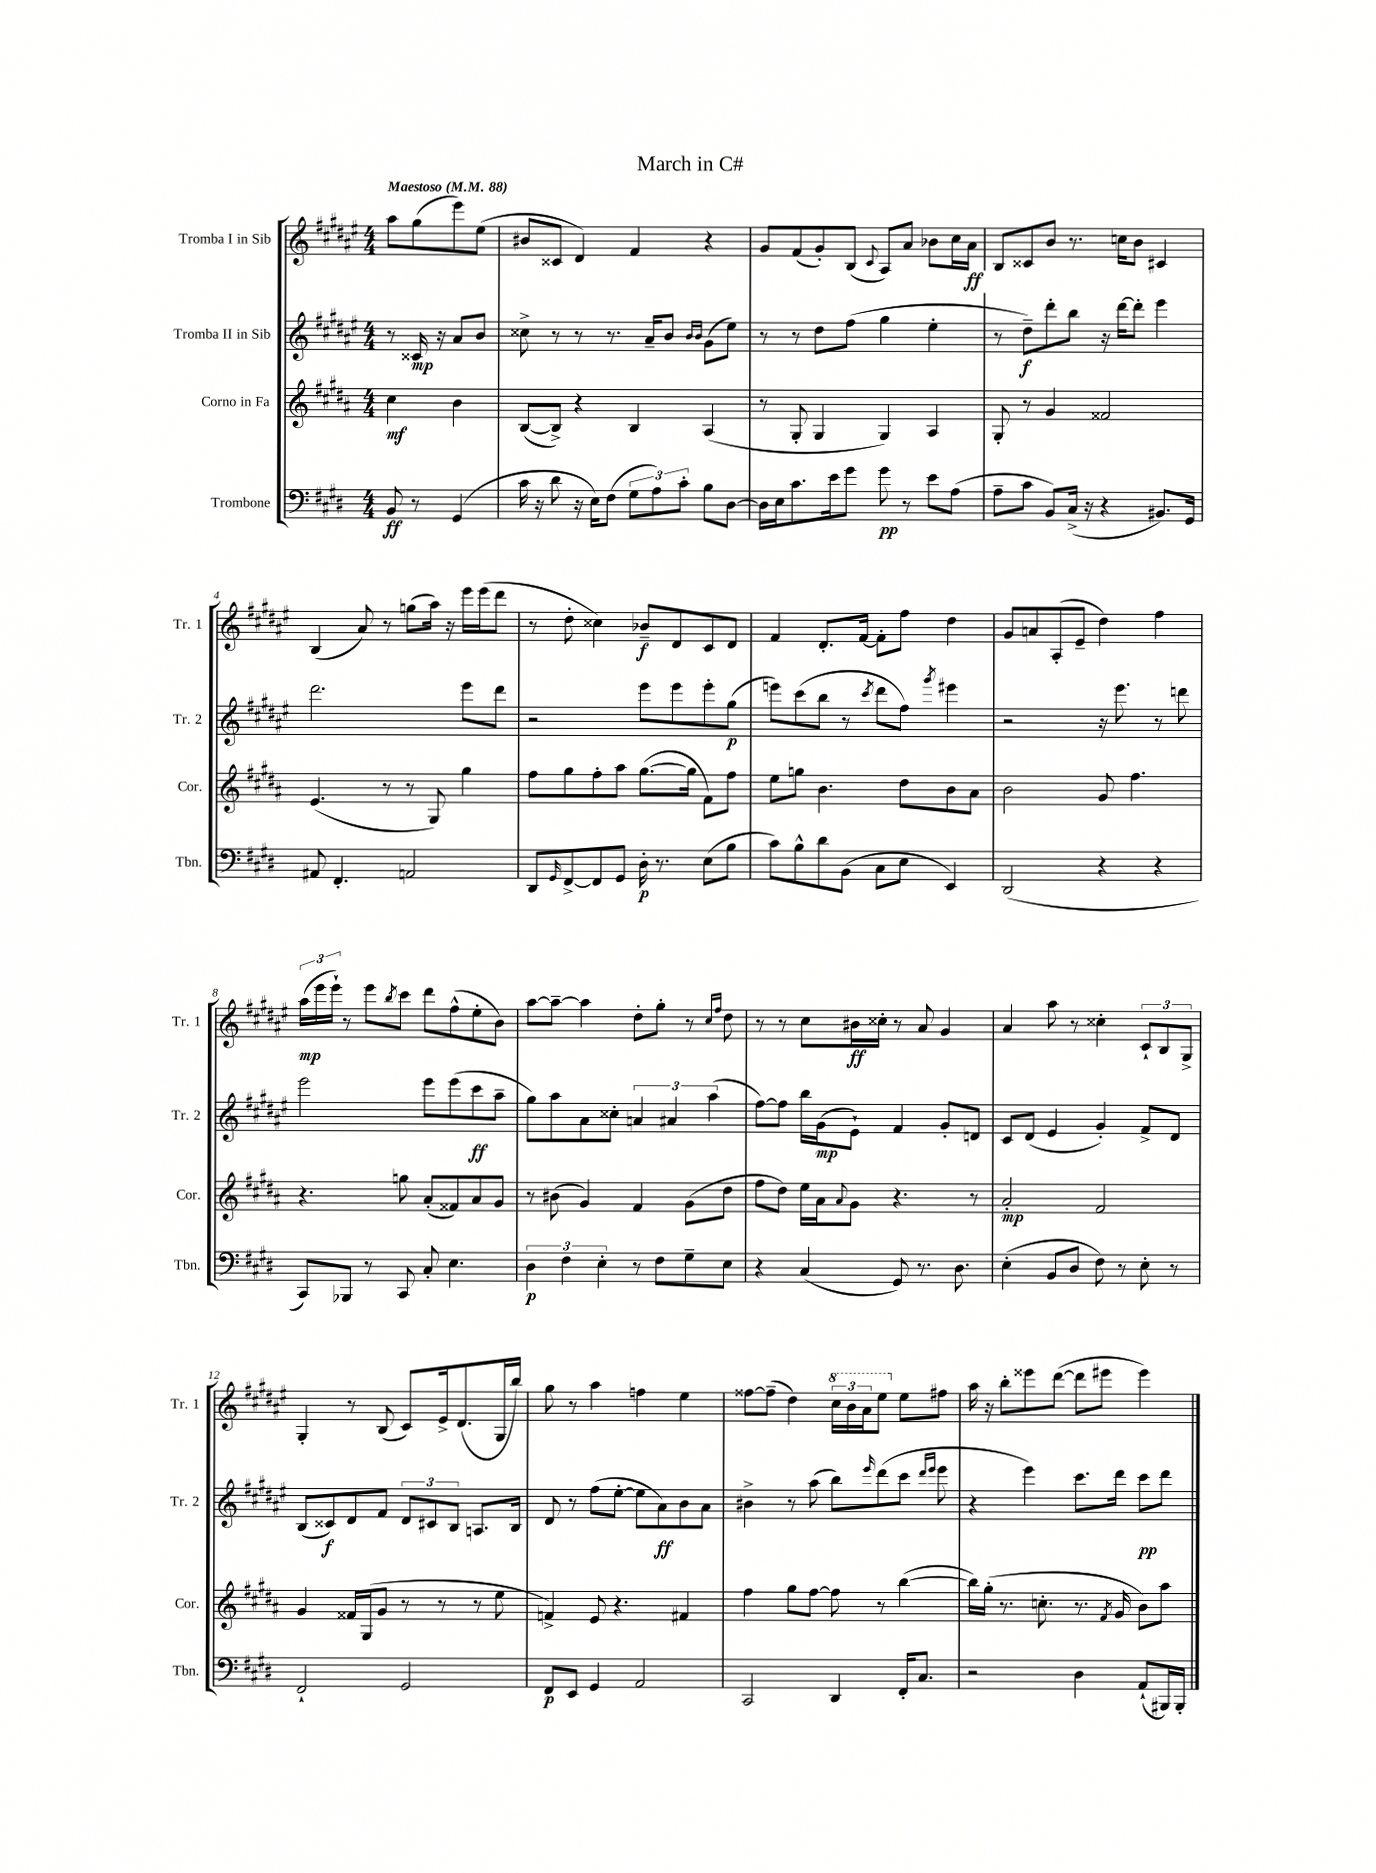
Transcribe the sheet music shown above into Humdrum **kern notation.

**kern	**kern	**kern	**kern
*staff4	*staff3	*staff2	*staff1
*clefF4	*clefG2	*clefG2	*clefG2
*k[f#c#g#d#]	*k[f#c#g#d#a#]	*k[f#c#g#d#a#e#]	*k[f#c#g#d#a#e#]
*M4/4	*M4/4	*M4/4	*M4/4
*MM88	*MM88	*MM88	*MM88
8BB/	4cc#\	8r	8aa#\L
8r	.	16c##/	(8gg#\
.	.	16r	.
(4GG#/	4b\	8a#/L	8eee#\)
.	.	8b/J	(8ee#\J
=	=	=	=
16c#\	([8B/L	8cc##^\	8b#/L
16r	.	.	.
8d#\	8B^/]J)	8r	8c##/J
16r	4r	8r	4d#/)
16E\LK)	.	.	.
(8F#\J	.	8.r	.
12G#\L	4B/	.	4f#/
.	.	16a#~/LK	.
12A\)	.	.	.
.	.	8b/J	.
12c#'\J	.	.	.
.	.	16qqb/LL	.
.	.	16qqb/JJ	.
8B\L	(4A#/	(8g#\L	4r
[8D#\J	.	8ee#\J)	.
=	=	=	=
16D#\]LL	8r	8r	8g#/L
16E\J	.	.	.
8.c#\	8G#'/	8r	(8f#/
.	4G#/	8dd#\L	8g#'/)
16e\k	.	.	.
8g#\J	.	(8ff#\J	(8B/J
.	.	.	8qqc#/
8g#\	4G#/)	4gg#\	8A#/L)
8r	.	.	8a#/J
8e\L	4A#/	4ee#'\	8b-\L
(8A\J	.	.	16cc#\L
.	.	.	16a#\JJ
=	=	=	=
8A~\L	8G#'/	8r	8B/L
8c#\J	8r	8dd#~\L)	8c##/
8BB/L)	4g#/	8ddd#'\	8b/J
(16C#^/Jk	.	8bb\J	8.r
16r	.	.	.
4r	2f##/	16r	.
.	.	[16ddd#\LK	16cc\LK
.	.	8ddd#'\]J	8b\J
8.BB#/L)	.	4eee#\	4c#/
16GG#/Jk	.	.	.
=	=	=	=
8AA#/	(4.e/	2.ddd#\	(4B/
4.FF#'/	.	.	.
.	.	.	8a#/)
.	8r	.	8r
2AA/	8r	.	(8gg\L
.	8G#/)	.	16aa#\Jk)
.	.	.	16r
.	4gg#\	8eee#\L	16eee#\LL
.	.	.	(16eee#\J
.	.	8ddd#\J	8ddd#\J
=	=	=	=
8DD#/L	8ff#\L	2r	8r
16qqGG#/	.	.	.
[8FF#^/	8gg#\	.	8dd#'\
8FF#/]	8ff#'\	.	4cc##\)
8GG#/J	8aa#\J	.	.
16D#'\	([8.gg#\L	8eee#\L	8b-~/L
8.r	.	.	.
.	.	8eee#\	8d#/
.	16gg#\]Jk	.	.
(8E\L	8f#\L)	8eee#'\	8c#/
8B\J	8ff#\J	(8gg#\J	8d#/J
=	=	=	=
8c#\L)	8ee\L	8eee\L)	4f#/
8B^^\	8gg\J	(8ccc#\	.
8d#\	4.b\	8bb\J	8.d#'/L
(8BB\J	.	8r	.
.	.	.	[16f#/Jk
.	.	8qccc#/	.
8C#\L	.	8ddd#\L	8f#'\]L
8E\J	8dd#\L	8ff#\J)	8ff#\J
.	.	8qggg#/	.
4EE/)	8b\	4eee#\	4dd#\
.	8a#\J	.	.
=	=	=	=
(2DD#/	2b\	2r	8g#/L
.	.	.	8a/
.	.	.	(8A#'/
.	.	.	8e#~/J
4r	8g#/	16r	4dd#\)
.	.	8.eee#\	.
.	4.ff#\	.	.
4r	.	8r	4ff#\
.	.	8ddd\	.
=	=	=	=
8CC#/L)	4.r	2eee#\	(24aa#\LL
.	.	.	24eee#\
.	.	.	24eee#`\JJ)
8BBB-/J	.	.	8r
8r	.	.	8eee#\L
.	.	.	8qbb/
8CC#/	8gg\	.	8ccc#\J
8C#'/	(8a#'/L	8eee#\L	8ddd#\L
4.E\	8f##/)	(8eee#\	(8ff#^^\
.	8a#/	8ccc#\	8ee#'\
.	8g#/J	8aa#~\J	8b\J)
=	=	=	=
6D#\	8r	8gg#\L)	[8aa#\L
.	(8b#\	8aa#\	8aa#~\_J
6F#\	.	.	.
.	4g#/)	8a#\	4aa#\]
6E'\	.	.	.
.	.	8cc##'\J	.
8r	4f#/	6a/	8dd#'\L
8F#\L	.	.	8gg#'\J
.	.	6a#/	.
8G#~\	(8g#\L	.	8r
.	.	(6aa#\	.
.	.	.	16qqcc#/LL
.	.	.	16qqff#/JJ
8E\J	8dd#\J	.	8dd#\
=	=	=	=
4r	8ff#\L	[8ff#\L)	8r
.	8dd#\J)	8ff#\]J	8r
(4C#/	16ee\LL	16bb\LL	8cc#\L
.	16a#\J	(16g#\J	.
.	8qqa#/	.	.
.	8g#\J	8e#`\J)	16b#\L
.	.	.	16cc##'\JJ
8GG#/)	4.r	4f#/	8r
8.r	.	.	8a#/
.	.	8g#'/L	4g#/
8.D#\	.	.	.
.	8r	8d/J	.
=	=	=	=
(4E'\	2a#'/	8c#/L	4a#/
.	.	(8d#/J	.
8BB/L	.	4e#/	8aa#\
8D#/J	.	.	8r
8F#\)	2f#/	4g#'/)	4cc##'\
8r	.	.	.
8E'\	.	8f#^/L	12c#`/L
.	.	.	12B/
8r	.	8d#/J	.
.	.	.	12G#^/J
=	=	=	=
2FF#`/	4g#/	(8B/L	4G#'/
.	.	8c##/)	.
.	16f##/LL	8d#/	8r
.	(16G#/J	.	.
.	8g#/J	8f#/J	(8B/
2GG#/	8r	12d#/L	8c#/L)
.	.	12c#/	.
.	8r	.	16e#^/k
.	.	12B/J	.
.	.	.	(8.d#/
.	8r	8.A/L	.
.	8ee\	.	16G#/L
.	.	16B/Jk	16bb/JJ)
=	=	=	=
8FF#/L	4f^/)	8d#/	8gg#\
8EE/J	.	8r	8r
4GG#/	8e/	(8ff#\L	4aa#\
.	4.r	[8ee#'\J	.
2AA/	.	8ee#\]L	4ff\
.	.	8a#\)	.
.	4f#/	8b\	4ee#\
.	.	8a#\J	.
=	=	=	=
2CC#/	4ff#\	4b#^\	[8ff##\L
.	.	.	(8ff##~\]J
.	8gg#\L	8r	4dd#\)
.	[8ff#\J	(8aa#\	.
4DD#/	8ff#\]	8bb\L)	24ccc#\LL
.	.	.	24bb\
.	.	.	24aa#\J
.	.	16qqeee#/	.
.	8r	(8ddd#\	8eee#\J
16FF#'/LK	([4bb\	8ccc#\J	8ee#\L
8.C#/J	.	.	.
.	.	16qqddd#/LL	.
.	.	16qqeee#/JJ	.
.	.	8eee#\	8ff#\J
=	=	=	=
2r	16bb\]LL)	4r	16aa#\
.	(16gg#'\JJ	.	16r
.	8.r	.	8bb'\L
.	.	4eee#\)	8eee##\
.	8.cc'\	.	.
.	.	.	([8ddd#\J
4D#\	8.r	8.ccc#\L	8ddd#\]L
.	.	.	8eee#\J
.	8qf#/	.	.
.	16g#/	16ddd#\Jk	.
(8AA`/L	8b\L)	8ccc#\L	4eee#\)
16BBB#/L)	8aa#\J	8ddd#\J	.
16BBB#'/JJ	.	.	.
==	==	==	==
*-	*-	*-	*-
